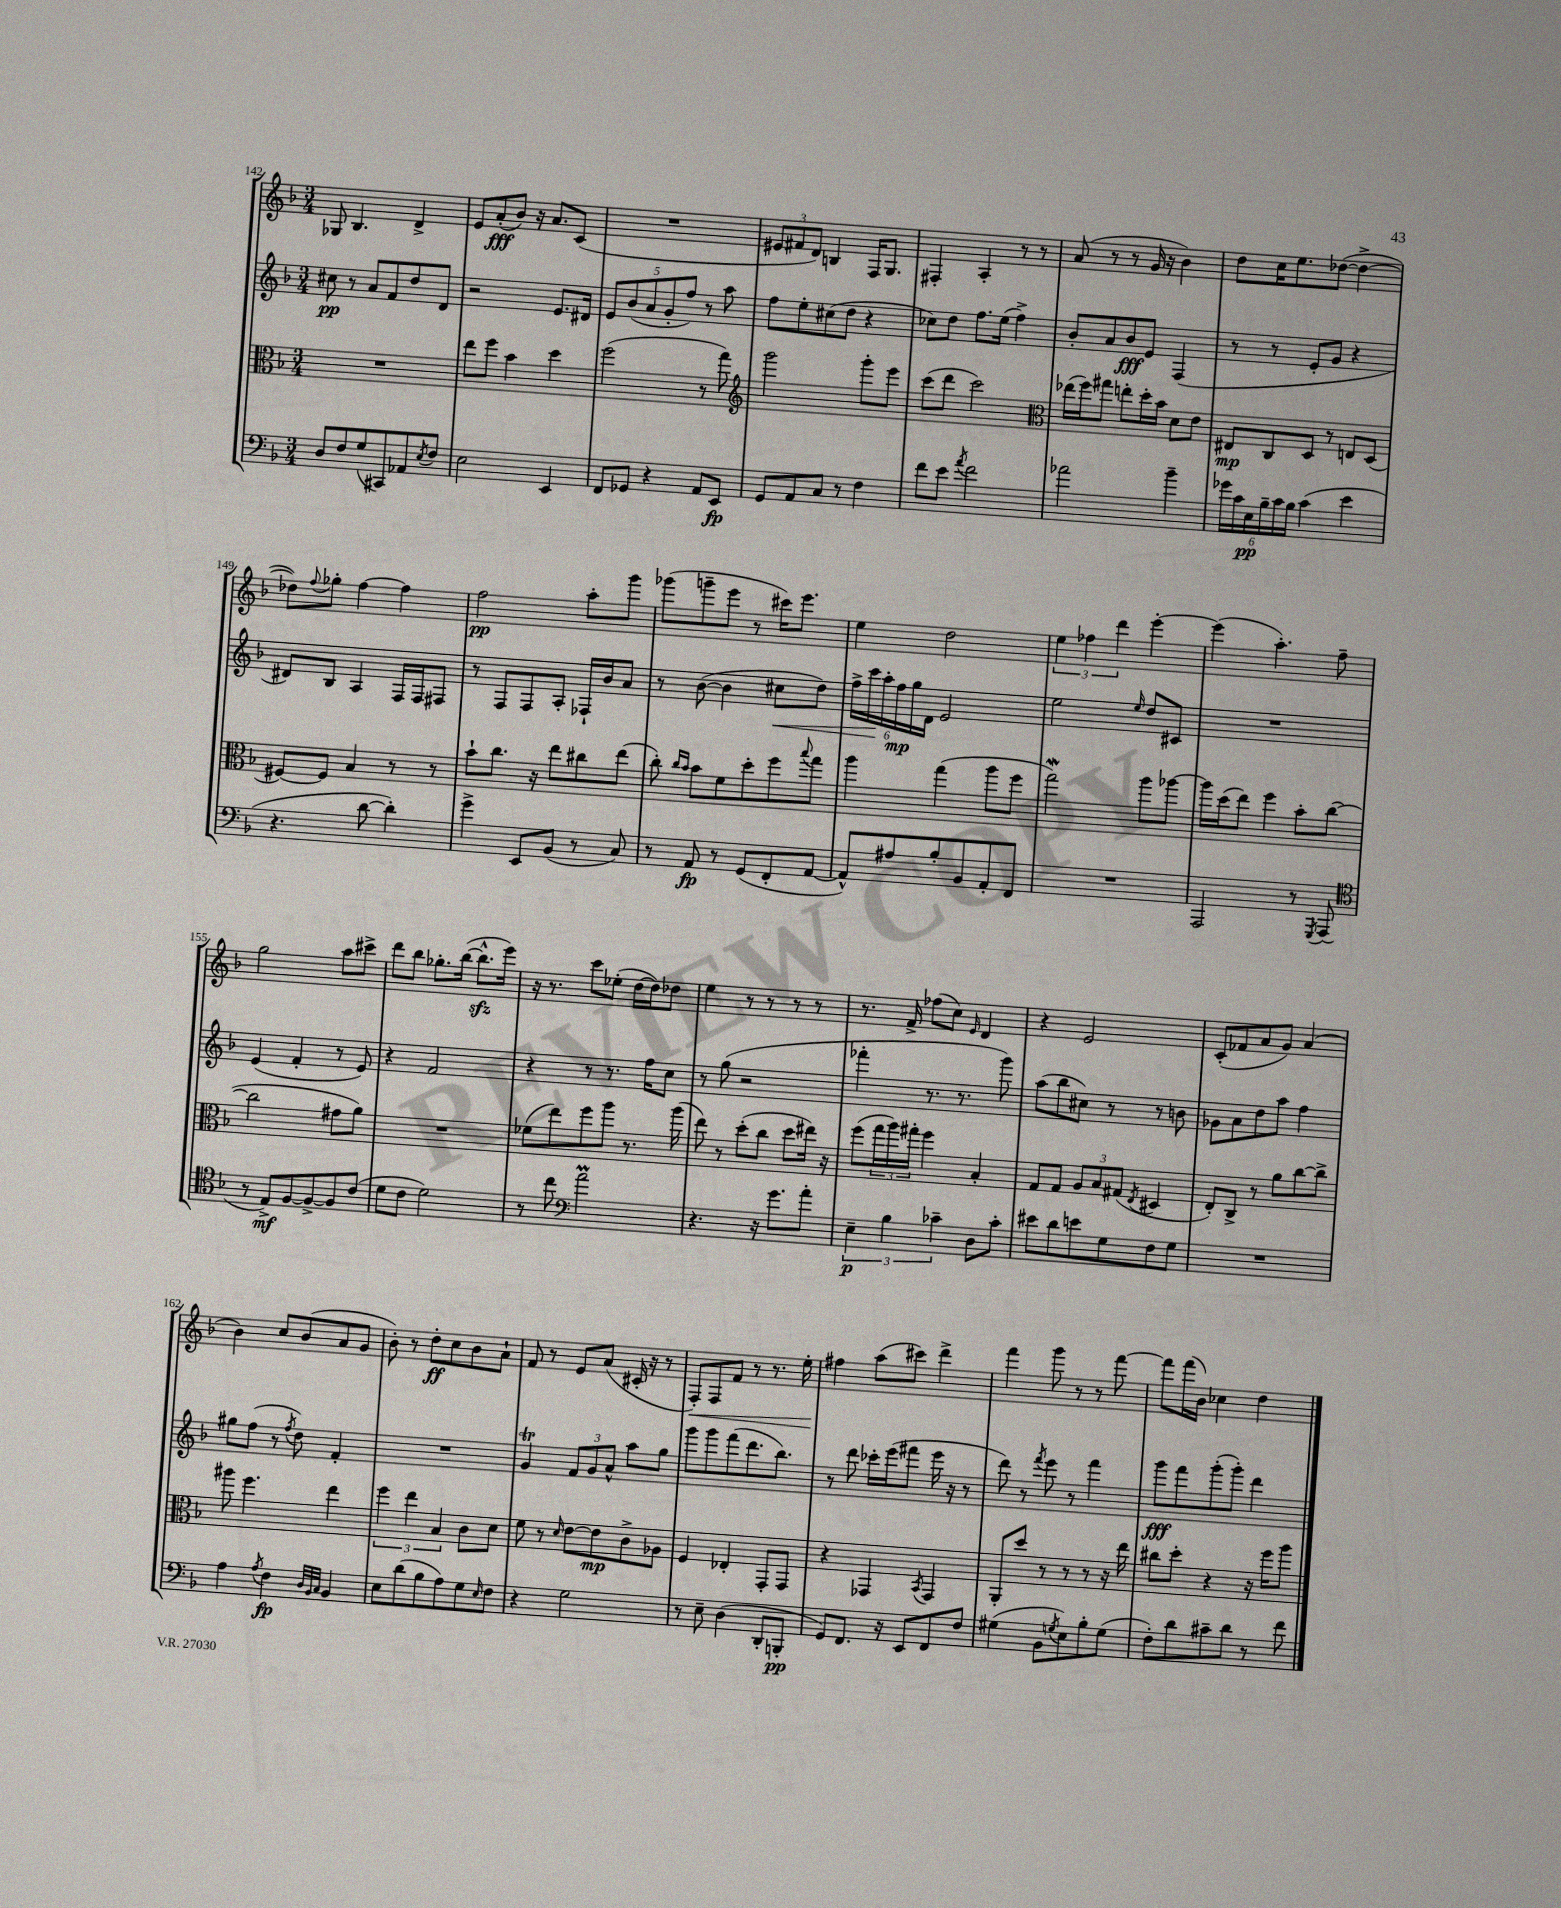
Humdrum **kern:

**kern	**kern	**kern	**kern
*staff4	*staff3	*staff2	*staff1
*clefF4	*clefC3	*clefG2	*clefG2
*k[b-]	*k[b-]	*k[b-]	*k[b-]
*M3/4	*M3/4	*M3/4	*M3/4
8D	2.r	8cc#	8G-
8F	.	8r	4.B-
(8G	.	8a	.
8CC#)	.	8f	.
8AA-	.	8dd	4d^
8qE	.	.	.
8F	.	8d	.
=	=	=	=
2E	8ee	2r	8e
.	8ff	.	(8a'
.	4b-	.	8b-)
.	.	.	16r
.	.	.	8.a
4EE	4dd	8.e	.
.	.	.	(8c
.	.	16d#	.
=	=	=	=
8FF	(2ff	10e	2.r
.	.	(10b-	.
8GG-	.	.	.
.	.	10a	.
4r	.	.	.
.	.	10g'	.
.	.	10ff)	.
8AA	8r	8r	.
8EE	8gg)	8aa	.
=	=	=	=
*	*clefG2	*	*
8GG	2ggg	8ff	12e#
.	.	.	12f#
8AA	.	8ee'	.
.	.	.	12d)
8C	.	(8cc#	4B
8r	.	8dd	.
4F	8ggg'	4r	16F
.	.	.	8.G
.	8eee	.	.
=	=	=	=
8f	(8ccc	8cc-)	4F#'
8e	8ddd	8dd	.
8qa	.	.	.
2f	2ccc)	8.ff	4A'
.	.	(16ee	.
.	.	4ff^)	8r
.	.	.	8r
=	=	=	=
*	*clefC3	*	*
2a-	(16ee-	8b-'	(8a
.	16ff)	.	.
.	8gg#	8a	8r
.	8ee'	8b-	8r
.	16dd'	8e	16g
.	16b-	.	16r
4b-~	8d	(4F	4b-)
.	8e	.	.
=	=	=	=
24g-	8E#	8r	8dd
24c	.	.	.
24E	.	.	.
24B-~	8C	8r	16cc
24c	.	.	.
.	.	.	8.ee
24B-	.	.	.
(4c	8D	8e'	.
.	8r	8g	([8dd-
4e	8E	4r	4dd-^_
.	(8D	.	.
=	=	=	=
4.r	[8F#)	8d#)	8dd-])
.	.	.	8qqff
.	8F#]	8B-	8gg-'
.	4B-	4A	[4ff
[8d	.	.	.
4d'])	8r	16F	4ff]
.	.	16F	.
.	8r	8F#	.
=	=	=	=
4g^	8b-`	8r	2ff
.	8.cc	8F	.
8EE	.	8F	.
.	16r	.	.
(8BB-	8ee	8A'	.
8r	8cc#	16F-`	8aa'
.	.	16b-	.
8C)	(8ee	8a	8ggg
=	=	=	=
8r	8cc')	8r	(8ggg-
.	16qqcc	.	.
.	16qqb-	.	.
8AA	8b-	([8b-	8ggg~
8r	8f	4b-]	8eee
(8GG	8dd'	.	8r
8FF'	8ff	8cc#	16ccc#)
.	.	.	8.eee
.	8qqbb-	.	.
[8AA	8gg	8dd)	.
=	=	=	=
8AA^^])	4aa	24ff^	4ee
.	.	24ccc	.
.	.	24aa'	.
8A#	.	24ff	.
.	.	24gg	.
.	.	24d	.
8B-'	(4gg	2e	2dd
8BB-	.	.	.
8AA'	8aa	.	.
8FF	8ff	.	.
=	=	=	=
2.r	2gg)	2ee	6ee
.	.	.	6ff-
.	.	.	6ddd
.	.	16qqee	.
.	8aa	8dd	[4eee'
.	[8aa-	8c#	.
=	=	=	=
2AAA	16aa-]	2.r	(4eee]
.	(16dd	.	.
.	8ee)	.	.
.	4ff	.	4.aa')
8r	8b-'	.	.
8qGGG	.	.	.
(8AAA	([8cc	.	8ff~
=	=	=	=
*clefC4	*	*	*
8r	2cc]	(4e	2gg
8E^)	.	.	.
[8F	.	4f'	.
8F^_	.	.	.
8F]	8g#	8r	8aa
(8c	8a)	8e)	8ccc#^
=	=	=	=
8d	2.r	4r	8ddd
8c	.	.	8bb-
2d)	.	2f	8.gg-'
.	.	.	([16bb-
.	.	.	8.bb-^^]
.	.	.	16eee)
=	=	=	=
8r	(8f-	4r	16r
.	.	.	8.r
8cc	8ee)	.	.
*clefF4	*	*	*
2a	8ff	8r	8ccc
.	8aa	8.r	(8ee-'
.	8.r	.	[16dd
.	.	16ff	16dd])
.	.	8cc	8dd-
.	(16aa	.	.
=	=	=	=
4.r	8ee)	8r	4ee
.	8r	(8gg	.
.	(8dd'	2r	8r
16r	8cc	.	8r
8.g	.	.	.
.	8dd	.	8r
8a'	16ee#)	.	8r
.	16r	.	.
=	=	=	=
6E~	(8ff	4fff-'	8.r
.	24gg	.	.
6B-	24aa)	.	.
.	.	.	16f^
.	24gg#'	.	.
.	4ff	8.r	(8ff-
6c-~	.	.	.
.	.	.	8cc)
.	.	8.r	.
.	.	.	16qqe
8D	4B-'	.	4d
8c-'	.	8ggg)	.
=	=	=	=
8e#	8G	(8aa	4r
8d	8G	8bb-	.
8e	12A	8cc#)	2e
.	12B-	.	.
8G	.	8r	.
.	(12G#	.	.
.	8qE	.	.
8F	4D#	8r	.
8G	.	8b	.
=	=	=	=
2.r	8E')	8g-	(8c'
.	8C^	8a	8f-
.	8r	8dd	8a
.	8a	8aa	8g)
.	[8cc	4ff	(4a
.	8cc^]	.	.
=	=	=	=
4A	8aa#	8gg#	4b-)
.	4.ff	(8ff	.
8qA	.	.	.
4F	.	8r	8cc
.	.	8qff	.
.	.	8dd)	(8b-
32qqD	.	.	.
32qqBB-	.	.	.
32qqC	.	.	.
4BB-	4ee	4f'	8a
.	.	.	8g
=	=	=	=
8E	6ff	2.r	8b-')
(8d	.	.	8r
.	6ee	.	.
8B-	.	.	8dd'
.	6B-	.	.
8A)	.	.	8cc
8G	8c	.	8b-
16qqE	.	.	.
8F	8d	.	8a`
=	=	=	=
4r	8f	4g	8f
.	8r	.	8r
.	16qqd	.	.
2G	[8e	12f	8e
.	.	12g	.
.	8e]	.	(8a
.	.	12a^^	.
.	8c^	8aa	16c#'
.	.	.	16r
.	8A-	8gg	8r
=	=	=	=
8r	4F	8ggg	8F')
8E~	.	8ggg	8F
(4D	4E-'	(8fff	8f
.	.	8.ddd	8r
8DD'	8GG'	.	8.r
.	.	8.bb-)	.
8BBB'	8GG	.	.
.	.	.	16ee'
=	=	=	=
8GG)	4r	8r	4ff#
8.FF	.	8ddd	.
.	4GG-	16ccc-'	(8aa
16r	.	(16eee	.
8EE	.	8fff#	8ccc#)
.	8qBB-	.	.
8FF	4GG-	16eee	4ddd^
.	.	16r	.
8F	.	8r	.
=	=	=	=
(4G#	8AA'	8ddd)	4fff
.	8dd	8r	.
.	.	8qfff	.
8BB-	8r	8eee	8ggg
8qG	.	.	.
8E)	8r	8r	8r
8B-'	8r	4fff	8r
(8G	16r	.	[8fff
.	16ee	.	.
=	=	=	=
8F')	8cc#	8ggg	8fff]
8d	8dd'	8fff	(16fff
.	.	.	16b-)
8c#~	4r	(8ggg'	4cc-
8d	.	8ggg')	.
8r	16r	4ddd	4dd
.	16ff	.	.
8f	8aa	.	.
==	==	==	==
*-	*-	*-	*-
